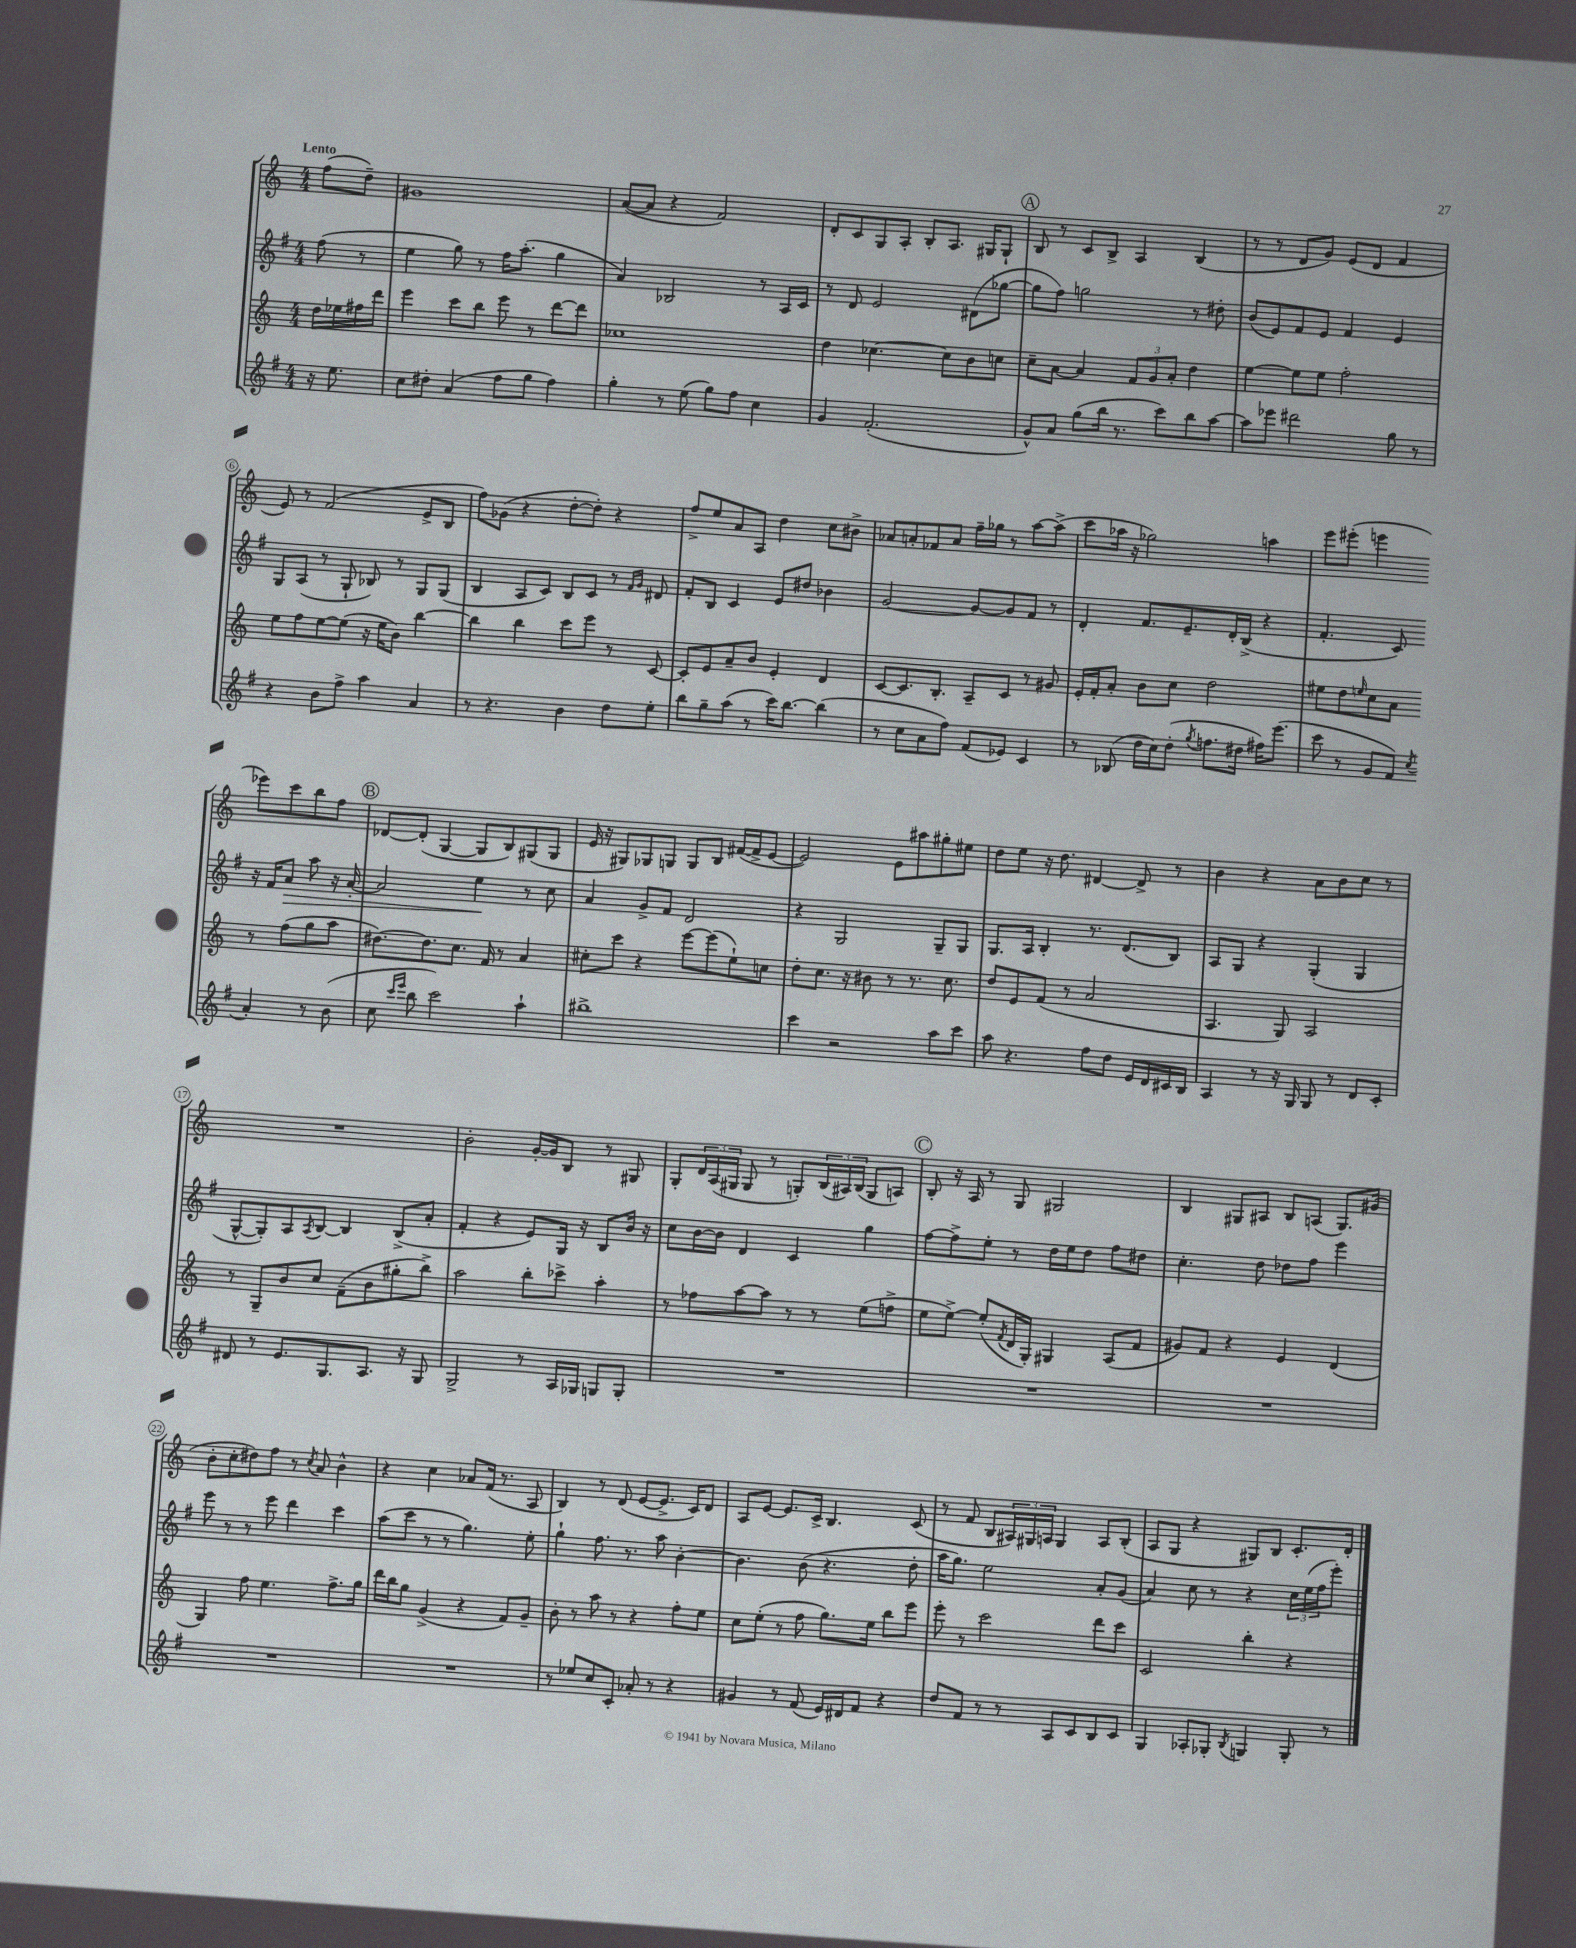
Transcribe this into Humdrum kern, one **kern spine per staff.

**kern	**kern	**kern	**dynam	**kern
*part4	*part3	*part2	*part2	*part1
*staff4	*staff3	*staff2	*staff2	*staff1
*clefG2	*clefG2	*clefG2	*	*clefG2
*k[f#]	*k[]	*k[f#]	*	*k[]
*M4/4	*M4/4	*M4/4	*	*M4/4
=	=	=	=	=
!	!	!	!	!LO:TX:a:B:t=Lento
16r	16dd\LL	(8ff#\	.	(8ff\L
8.ee\	16ee-X\	.	.	.
.	16ff#X\	8r	.	8dd~\J)
.	16ddd\JJ	.	.	.
=1	=1	=1	=1	=1
8cc\L	4eee\	4ee\	.	1g#X
8dd#X'\J	.	.	.	.
(4a/	8ccc\L	8gg\)	.	.
.	8bb\J	8r	.	.
8ff#\L	8eee\	16ff#\KL	.	.
.	.	(8.aa'\J	.	.
8gg\J	8r	.	.	.
4ff#\)	[8ddd\L	4gg\	.	.
.	8ddd\J]	.	.	.
=2	=2	=2	=2	=2
4gg'\	1cc-X	4a/)	.	([8a/L
.	.	.	.	8a/J]
8r	.	2B-X/	.	4r
(8ee\	.	.	.	.
8gg\L)	.	.	.	2f/)
8ff#\J	.	.	.	.
4cc\	.	8r	.	.
.	.	16A/LL	.	.
.	.	16c/JJ	.	.
=3	=3	=3	=3	=3
4g/	4dd\	8r	.	8d'/L
.	.	8d/	.	8c/
(2.f#'/	[4.cc-X\	2e/	.	8G/
.	.	.	.	8A'/J
.	.	.	.	8B'/L
.	8cc-\L]	.	.	8.A/J
.	8b\	(8d#X\L	.	.
.	.	.	.	16G#X/KL
.	8ccn\J	[8gg-X\J	.	8G#`/J
!!LO:REH:place=s1:t=A
=4	=4	=4	=4	=4
8g^^/L)	8cc~\L	8gg-\L]	.	8B/
8a/J	[8a\J	8ff#\J)	.	8r
(8gg\L	4a/]	2ggn\	.	8c/L
16bb\Jk	.	.	.	8B^/J
8.r	.	.	.	.
.	12f/L	.	.	4A/
.	12g/	.	.	.
8ccc\L)	.	.	.	.
.	12a'/J	.	.	.
8bb\	4dd\	8r	.	(4B/
[8aa\J	.	8dd#X'\	.	.
=5	=5	=5	=5	=5
8aa\L]	[4ee\	(8b/L	.	8r
8eee-X\J	.	8e/)	.	8r
2ddd#X\	8ee\L]	8f#/	.	8d/L
.	8ee\J	8e/J	.	8g/J)
.	2ff'\	4f#/	.	(8e/L
.	.	.	.	8d/J
8gg\	.	4e/	.	4f/
8r	.	.	.	.
!!LO:LB:g=z
=6	=6	=6	=6	=6
4r	8ee\L	8G/L	.	8e/)
.	8ff\	(8A/J	.	8r
8b\L	[8ee\	8r	.	(2f/
8ff#^\J	(8ee\J]	8G`/	.	.
4aa\	16r	8B-X/)	.	.
.	16ee\KL	.	.	.
.	8b\J)	8r	.	.
4a/	[4bb\	8G/L	.	8e^/L
.	.	(8G/J	.	8B/J
=7	=7	=7	=7	=7
8r	4bb\]	4B/	.	8ff\L)
4.r	.	.	.	(8g-X\J
.	4bb\	8A/L	.	4r
.	.	8c/J)	.	.
4b\	8ccc\L	8B/L	.	[8dd'\L
.	8eee\J	8c/J	.	8dd'\J])
8dd\L	8r	8r	.	4r
.	.	16qqf#/LL	.	.
.	.	16qqg/JJ	.	.
8ee'\J	[8c/	8d#X/	.	.
=8	=8	=8	=8	=8
8bb\L	8c'/L]	8f#'/L	.	8ff^/L
8gg~\	8e/	8B/J	.	8ee/
(8aa\J	8a~/	4c/	.	8a/
8r	8b/J	.	.	8A/J
16ccc\KL)	4e'/	8e/L	.	4dd\
[8.bb\J	.	.	.	.
.	.	8dd#X/J	.	.
(4bb\]	4d/	4b-X\	.	8cc\L
.	.	.	.	8b#X^\J
=9	=9	=9	=9	=9
8r	[8c/L	[2g/	.	8a-X/L
8cc\L	8.c/]	.	.	8an'/
8a\	.	.	.	8f-X/
.	8.B'/J	.	.	.
8ff#\J)	.	.	.	8a/J
(8f#/L	8A~/L	8g/L_	.	16ff~\LL
.	.	.	.	16gg-X\JJ
8e-X/J)	8c/J	8g/]	.	8r
4c/	8r	8f#/J	.	[8aa\L
.	8g#X/	8r	.	(8aa^\J]
=10	=10	=10	=10	=10
8r	16e'/LL	4d'/	.	8ccc\L
.	16f'/J	.	.	.
(8B-X/	8a'/J	.	.	16aa-X\Jk
.	.	.	.	16r
16dd\LL	8b\L	8.f#/L	.	2gg-X\)
16cc\J)	.	.	.	.
(8dd'\J	8cc\J	.	.	.
.	.	8.e~/	.	.
8qgg/	.	.	.	.
8.ffn\L	2dd\	.	.	.
.	.	16d'/L	.	.
16dd#X\Jk	.	(16B^/JJ	.	.
16ff#X\KL)	.	4r	.	4aan\
(8.eee\J	.	.	.	.
=11	=11	=11	=11	=11
8ccc\	8ee#X\L	4.f#'/	.	8eee\L
8r	8dd\	.	.	(8eee#X'\J
.	16qqeen/	.	.	.
8g/L	8cc\	.	.	4eeen\
8f#/J)	8a\J	8c/)	.	.
8qcc/	.	.	.	.
4a'/	8r	16r	.	8eee-X\L)
.	.	16f#/KL	.	.
!	!	!	!LO:HP:b	!
.	(8ff\L	8a/J	>	8ccc\
8r	8gg\	8aa\	.	8bb\
(8b\	8aa\J	16r	.	8ff\J
.	.	[16a'/	.	.
!!LO:LB:g=z
!!LO:REH:place=s1:t=B
=12	=12	=12	=12	=12
8cc\	[8.dd#X\L)	2a/]	.	[8d-X/L
16qqccc/LL	.	.	.	.
16qqeee/JJ	.	.	.	.
8bb\	.	.	.	(8d-'/J]
.	8.dd#\]	.	.	.
2ccc\)	.	.	.	[4G/
.	8.cc\J	.	.	.
.	.	4ee\	.	8G/L]
.	16f/	.	.	.
.	8r	.	.	8B/)
4aa`\	4a/	8r	]	(8G#X/
.	.	8cc\	.	8G#/J
=13	=13	=13	=13	=13
1bb#X^	8cc#X'\L	4a/	.	16e/
.	.	.	.	16r
.	8ccc\J	.	.	8G#X/L)
.	4r	8g^/L	.	8G-X/
.	.	8f#/J	.	8Gn/J
.	[8eee\L	2d/	.	8G/L
.	(8eee\]	.	.	8B/J
.	8ee`\)	.	.	([16f#X/LL
.	.	.	.	16f#^/J]
.	8ccn\J	.	.	[8e/J
=14	=14	=14	=14	=14
4ccc\	8dd'\L	4r	.	2e/])
.	8.cc\J	.	.	.
2r	.	2G/	.	.
.	16r	.	.	.
.	8b#X\	.	.	.
.	8r	.	.	8e\L
.	8.r	.	.	8aa#X\
8aa\L	.	8G~/L	.	8gg#X'\
.	8.cc\	.	.	.
8ccc\J	.	8G/J	.	8ee#X\J
=15	=15	=15	=15	=15
8aa\	8dd/L	8.G/L	.	8dd\L
4.r	8e/	.	.	8ee\J
.	.	16A/Jk	.	.
.	(8f/J	4B'/	.	16r
.	.	.	.	8.dd\
.	8r	.	.	.
8ff#\L	2a/	8.r	.	[4d#X/
8dd\J	.	.	.	.
.	.	(8.d/L	.	.
16e/LL	.	.	.	8d#^/]
16d/	.	.	.	.
16c#X/	.	8B/J)	.	8r
16B/JJ	.	.	.	.
=16	=16	=16	=16	=16
4A/	4.A/	8A/L	.	4b\
.	.	8G/J	.	.
8r	.	4r	.	4r
16r	8G/)	.	.	.
16G/	.	.	.	.
8G/	2A/	(4G'/	.	8a\L
8r	.	.	.	8b\
8d/L	.	4G/	.	8cc\J
8c'/J	.	.	.	8r
!!LO:LB:g=z
=17	=17	=17	=17	=17
8d#X/	8r	[8G^^/L	.	1r
8r	8G~/L	8G'/])	.	.
8.e/L	8b/	8A/	.	.
.	.	8qA/	.	.
.	8cc/J	[8B/J	.	.
8.G/	.	.	.	.
.	(8f~\L	4B/]	.	.
8.A/J	8b\	.	.	.
.	8gg#X'\	(8B^/L	.	.
16r	.	.	.	.
8G/	8bb^\J)	8a'/J	.	.
=18	=18	=18	=18	=18
2G^/	2aa\	4f#'/	.	2b'\
.	.	4r	.	.
8r	8bb'\L	8e/L)	.	[16g'/LL
.	.	.	.	16g/J]
16A/LL	8ccc-X^\J	16G/Jk	.	8B/J
16G-X/JJ	.	16r	.	.
8Gn/L	4aa'\	8B/L	.	8r
8G'/J	.	16b/Jk	.	8G#X/
.	.	16r	.	.
=19	=19	=19	=19	=19
1r	8r	8cc\L	.	8G'/L
.	8ff-X\L	[16b\L	.	24d/L
.	.	.	.	(24A/
.	.	16b\JJ]	.	.
.	.	.	.	24G#X/JJ
.	[8aa\	4d/	.	8G#/
.	8aa\J]	.	.	8r
.	8r	4c/	.	8Gn'/L)
.	8r	.	.	(24B/L
.	.	.	.	24A#X/)
.	.	.	.	(24B/JJ
.	(8ee\L	4gg\	.	8G/L
.	8ffn^\J	.	.	8An/J)
!!LO:REH:place=s1:t=C
=20	=20	=20	=20	=20
1r	8ee\L	[8ff#\L	.	8B'/
.	[8ee^\J)	8ff#^\]	.	16r
.	.	.	.	16A/
.	(8ee'/L]	8ee'\J	.	8r
.	8qf/	.	.	.
.	16d/L	8r	.	8G/
.	16G'/JJ)	.	.	.
.	4G#X/	16dd\LL	.	2G#X/
.	.	16ee\J	.	.
.	.	8dd\J	.	.
.	(8A/L	8ff#\L	.	.
.	8f/J	8dd#X\J	.	.
=21	=21	=21	=21	=21
1r	8g#X/L)	4.cc'\	.	4B/
.	8f/J	.	.	.
.	4r	.	.	8G#X/L
.	.	8dd\	.	8A#X/J
.	4e/	8dd-X\L	.	8B/L
.	.	8ff#\J	.	(8An/J
.	(4d/	4eee\	.	8.G#/L)
.	.	.	.	(16g#X/Jk
!!LO:LB:g=z
=22	=22	=22	=22	=22
1r	4G/)	8eee\	.	8b'\L
.	.	8r	.	8cc'\
.	8ff\	8r	.	8dd#X\)
.	4.ee\	8eee\	.	8ff\J
.	.	4ddd\	.	8r
.	.	.	.	8qcc/
.	.	.	.	8a/
.	8.ff^\L	4ccc\	.	4b^^\
.	16gg\Jk	.	.	.
=23	=23	=23	=23	=23
1r	16ddd\LL	(8aa\L	.	4r
.	16bb\J	.	.	.
.	8gg\J	8ccc\J	.	.
.	(4g^/	8r	.	4cc\
.	.	8r	.	.
.	4r	4.gg\)	.	8a-X/L
.	.	.	.	(16f/Jk
.	.	.	.	8.r
.	8f/L)	.	.	.
.	8g~/J	8ee'\	.	8A/
=24	=24	=24	=24	=24
8r	8b'\	4gg`\	.	4B/)
8ee-X/L	8r	.	.	.
8cc/	8aa\	8.ff#\	.	8r
8c'/J	8r	.	.	(8d/
.	.	8.r	.	.
8a-X'/	4r	.	.	[8e/L
8r	.	8aa\	.	8.e^/J]
4r	8ff'\L	[4b'\	.	.
.	.	.	.	16c/KL)
.	8ee\J	.	.	8d/J
=25	=25	=25	=25	=25
4g#X/	8cc\L	4.b\]	.	8A/L
.	(8ee'\J	.	.	[8e/J
8r	8r	.	.	8.e/L]
(8f#/	8ff\	(8b\	.	.
.	.	.	.	16c^/Jk
16e/LL)	8.gg\L)	4.r	.	4.B/
16d#X/J	.	.	.	.
8f#/J	.	.	.	.
.	16ee\Jk	.	.	.
4r	8bb\L	.	.	.
.	8eee\J	8dd'\	.	(8c/
=26	=26	=26	=26	=26
8dd/L	8eee'\	16aa\KL	.	8r
.	.	8.gg\J)	.	.
8f#/J	8r	.	.	8f/
8r	2ccc\	2ee\	.	8B/L
8r	.	.	.	24A#X/L)
.	.	.	.	24G#X/
.	.	.	.	24An/JJ
8A/L	.	.	.	4G#/
8c/	.	.	.	.
8B/	8ddd\L	8a'/L	.	8A/L
8c/J	8ccc\J	(8g/J	.	(8B'/J
=27	=27	=27	=27	=27
4G/	2c/	4a/)	.	8A/L
.	.	.	.	8G/J
8A-X'/L	.	8cc\	.	4r
8G-X'/J	.	8r	.	.
8qB/	.	.	.	.
4Gn/	4bb'\	4r	.	8G#X/L)
.	.	.	.	8B/J
8G'/	4r	24cc\LL	.	8.c'/L
.	.	(24ee\	.	.
.	.	24ff#\J	.	.
8r	.	8eee'\J)	.	.
.	.	.	.	16d'/Jk
==	==	==	==	==
*-	*-	*-	*-	*-
